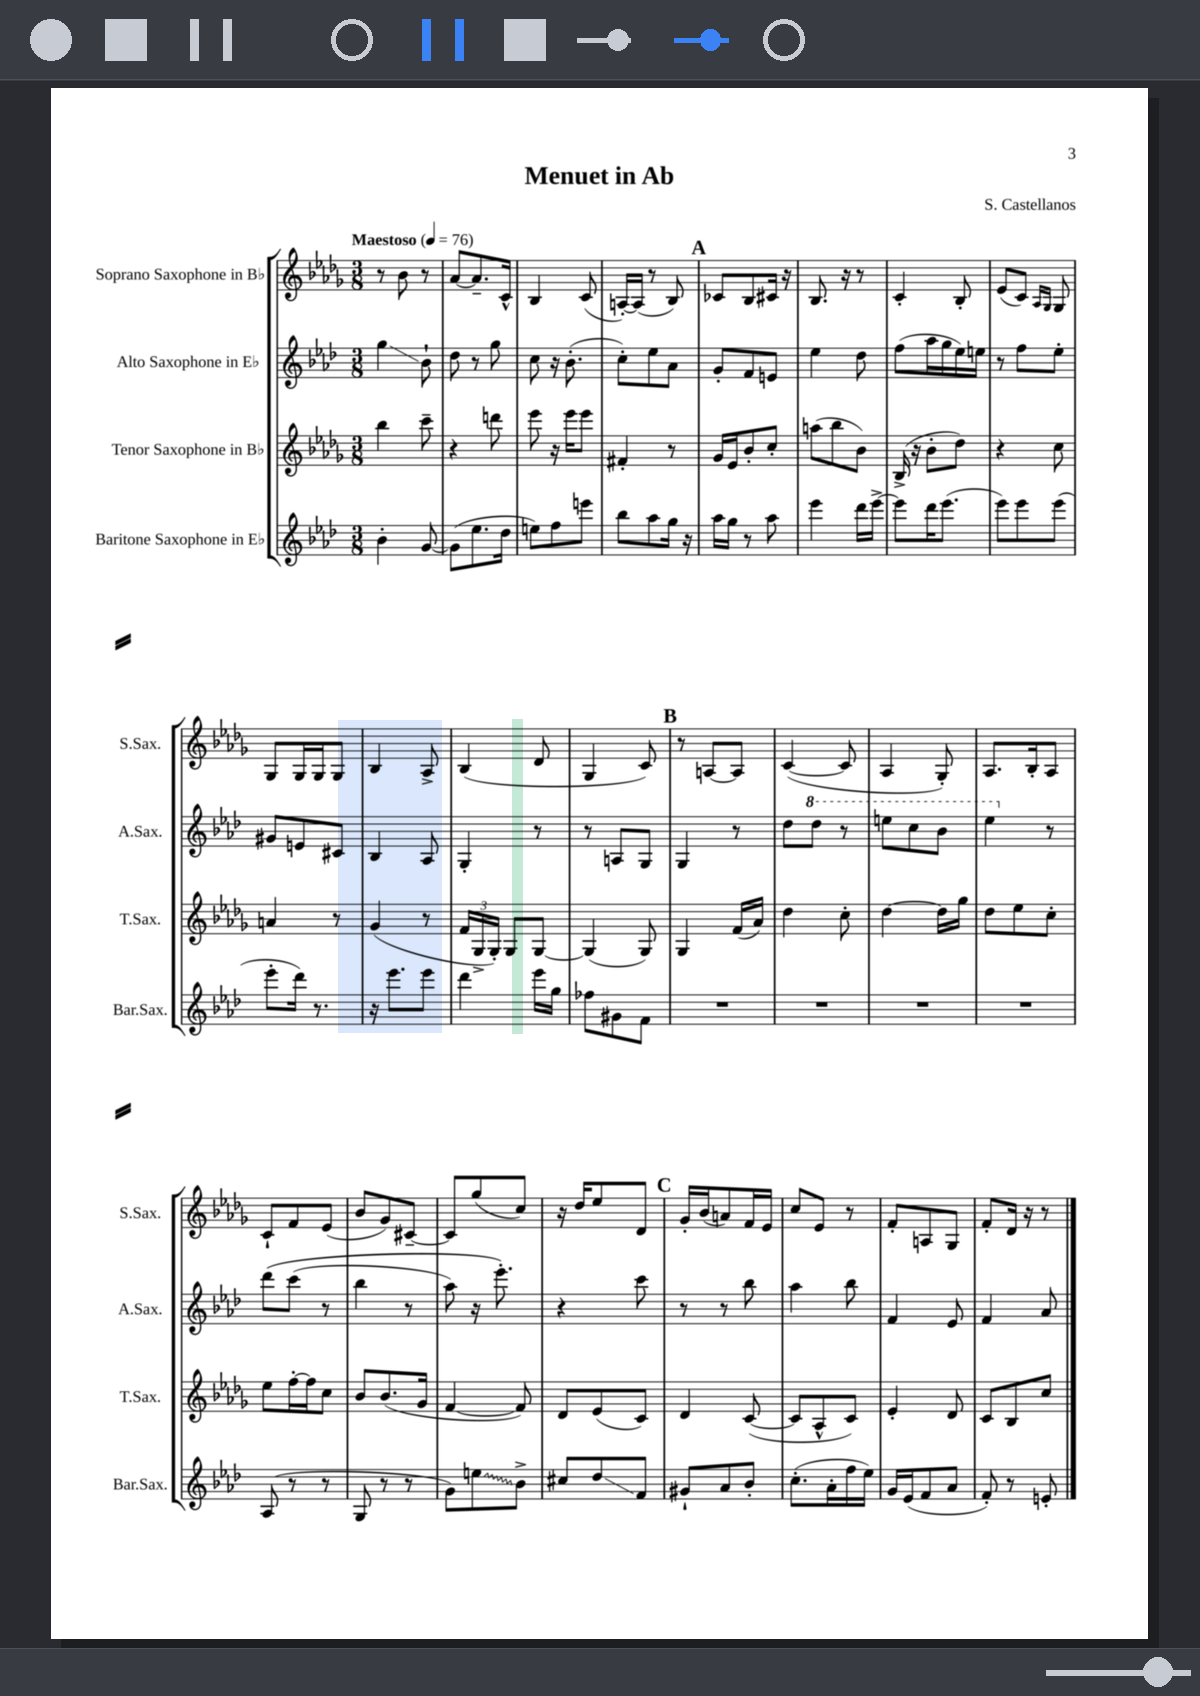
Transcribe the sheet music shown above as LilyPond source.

\header { title = "Menuet in Ab" composer = "S. Castellanos" }
<<
\new StaffGroup <<
\new Staff = "s0" \with { instrumentName = "Soprano Saxophone in Bb" shortInstrumentName = "S.Sax." } {
    \clef treble \key des \major \numericTimeSignature \time 3/8 \tempo "Maestoso" 4 = 76
    \autoBeamOff r8 bes'8 r8 |
    aes'8[~ aes'8.-- c'16]-^ |
    bes4 c'8( |
    a16[~-.) a16]( r8 bes8) |
    \mark \markup { \bold "A" } ces'8[ bes8 cis'16] r16 |
    bes8. r16 r8 |
    c'4-. bes8-. |
    ees'8[( c'8]) \grace { aes16[ ges16] } ges8 |
    ges8[ ges16 ges16 ges8] |
    bes4 aes8-> |
    bes4( des'8 |
    ges4 c'8) |
    \mark \markup { \bold "B" } r8 a8[~ a8] |
    c'4~( c'8 |
    aes4 ges8-.) |
    aes8.[ bes16-. aes8] |
    c'8[-! f'8 ees'8]( |
    bes'8[ ges'8) cis'8]~-- |
    cis'8[ ges''8( c''8]) |
    r16 des''16[ ees''8 des'8] |
    \mark \markup { \bold "C" } ges'16[-. bes'16( a'8) f'16 ees'16] |
    c''8[ ees'8] r8 |
    f'8[-. a8 ges8] |
    f'8[-. des'16] r16 r8 \bar "|." |
}
\new Staff = "s1" \with { instrumentName = "Alto Saxophone in Eb" shortInstrumentName = "A.Sax." } {
    \clef treble \key aes \major \numericTimeSignature \time 3/8
    \autoBeamOff g''4\glissando bes'8-! |
    des''8 r8 g''8 |
    c''8 r16 bes'8.-.( |
    c''8[-.) ees''8 aes'8] |
    \mark \markup { \bold "A" } g'8[-. f'8 e'8] |
    ees''4 des''8 |
    f''8[( aes''16 g''16 ees''16) e''16] |
    r8 f''8[ ees''8]-. |
    gis'8[ e'8 cis'8] |
    bes4 aes8 |
    g4-. r8 |
    r8 a8[ g8] |
    \mark \markup { \bold "B" } g4 r8 |
    des''8[ \ottava #1 des'''8] r8 |
    e'''8[ c'''8 bes''8] |
    ees'''4 \ottava #0 r8 |
    des'''8[\( c'''8]( r8 |
    bes''4 r8 |
    aes''8) r16 ees'''8.-.\) |
    r4 c'''8 |
    \mark \markup { \bold "C" } r8 r8 bes''8 |
    aes''4 bes''8 |
    f'4 ees'8 |
    f'4 aes'8 \bar "|." |
}
\new Staff = "s2" \with { instrumentName = "Tenor Saxophone in Bb" shortInstrumentName = "T.Sax." } {
    \clef treble \key des \major \numericTimeSignature \time 3/8
    \autoBeamOff bes''4 c'''8-- |
    r4 d'''8 |
    ees'''8 r16 ees'''16[ ees'''8] |
    fis'4-. r8 |
    \mark \markup { \bold "A" } ges'16[ ees'16 bes'8-. c''8]-. |
    a''8[( bes''8 bes'8]) |
    bes16->( r16 bes'8[-. des''8]) |
    r4 c''8 |
    a'4 r8 |
    ges'4( r8 |
    \tuplet 3/2 { f'16[ ges16-> ges16]-.) } ges8[ ges8]~ |
    ges4( ges8) |
    \mark \markup { \bold "B" } ges4 f'16[( aes'16]) |
    des''4 c''8-. |
    des''4~ des''16[ ges''16] |
    des''8[ ees''8 c''8]-. |
    ees''8[ f''16~-. f''16 c''8] |
    bes'8[ bes'8.( ges'16] |
    f'4~ f'8) |
    des'8[ ees'8( c'8]) |
    \mark \markup { \bold "C" } des'4 c'8~( |
    c'8[ aes8-^ c'8]) |
    ees'4-. des'8 |
    c'8[ bes8 c''8] \bar "|." |
}
\new Staff = "s3" \with { instrumentName = "Baritone Saxophone in Eb" shortInstrumentName = "Bar.Sax." } {
    \clef treble \key aes \major \numericTimeSignature \time 3/8
    \autoBeamOff bes'4-. g'8~ |
    g'8[( ees''8. des''16] |
    e''8[) f''8 e'''8] |
    bes''8[ aes''8 g''16] r16 |
    \mark \markup { \bold "A" } aes''16[ g''16] r8 aes''8 |
    ees'''4 des'''16[ ees'''16]~-> |
    ees'''8[ des'''16 ees'''8.]( |
    ees'''8[) ees'''8 ees'''8]( |
    ees'''8[-. des'''16]) r8. |
    r16 ees'''8.[ ees'''8] |
    des'''4 ees'''16[ g''16] |
    fes''8[ gis'8 f'8] |
    \mark \markup { \bold "B" } R4. |
    R4. |
    R4. |
    R4. |
    aes8( r8 r8 |
    g8 r8 r8 |
    g'8[) \once \override Glissando.style = #'zigzag e''8\glissando bes'8]-> |
    cis''8[ des''8\glissando f'8] |
    \mark \markup { \bold "C" } gis'8[-! aes'8 bes'8]-. |
    c''8.[-.( aes'16-. f''16 ees''16]) |
    g'16[ ees'16( f'8 aes'8] |
    f'8-.) r8 e'8-. \bar "|." |
}
>>
>>
\layout { \context { \Score \remove "Bar_number_engraver" } }
